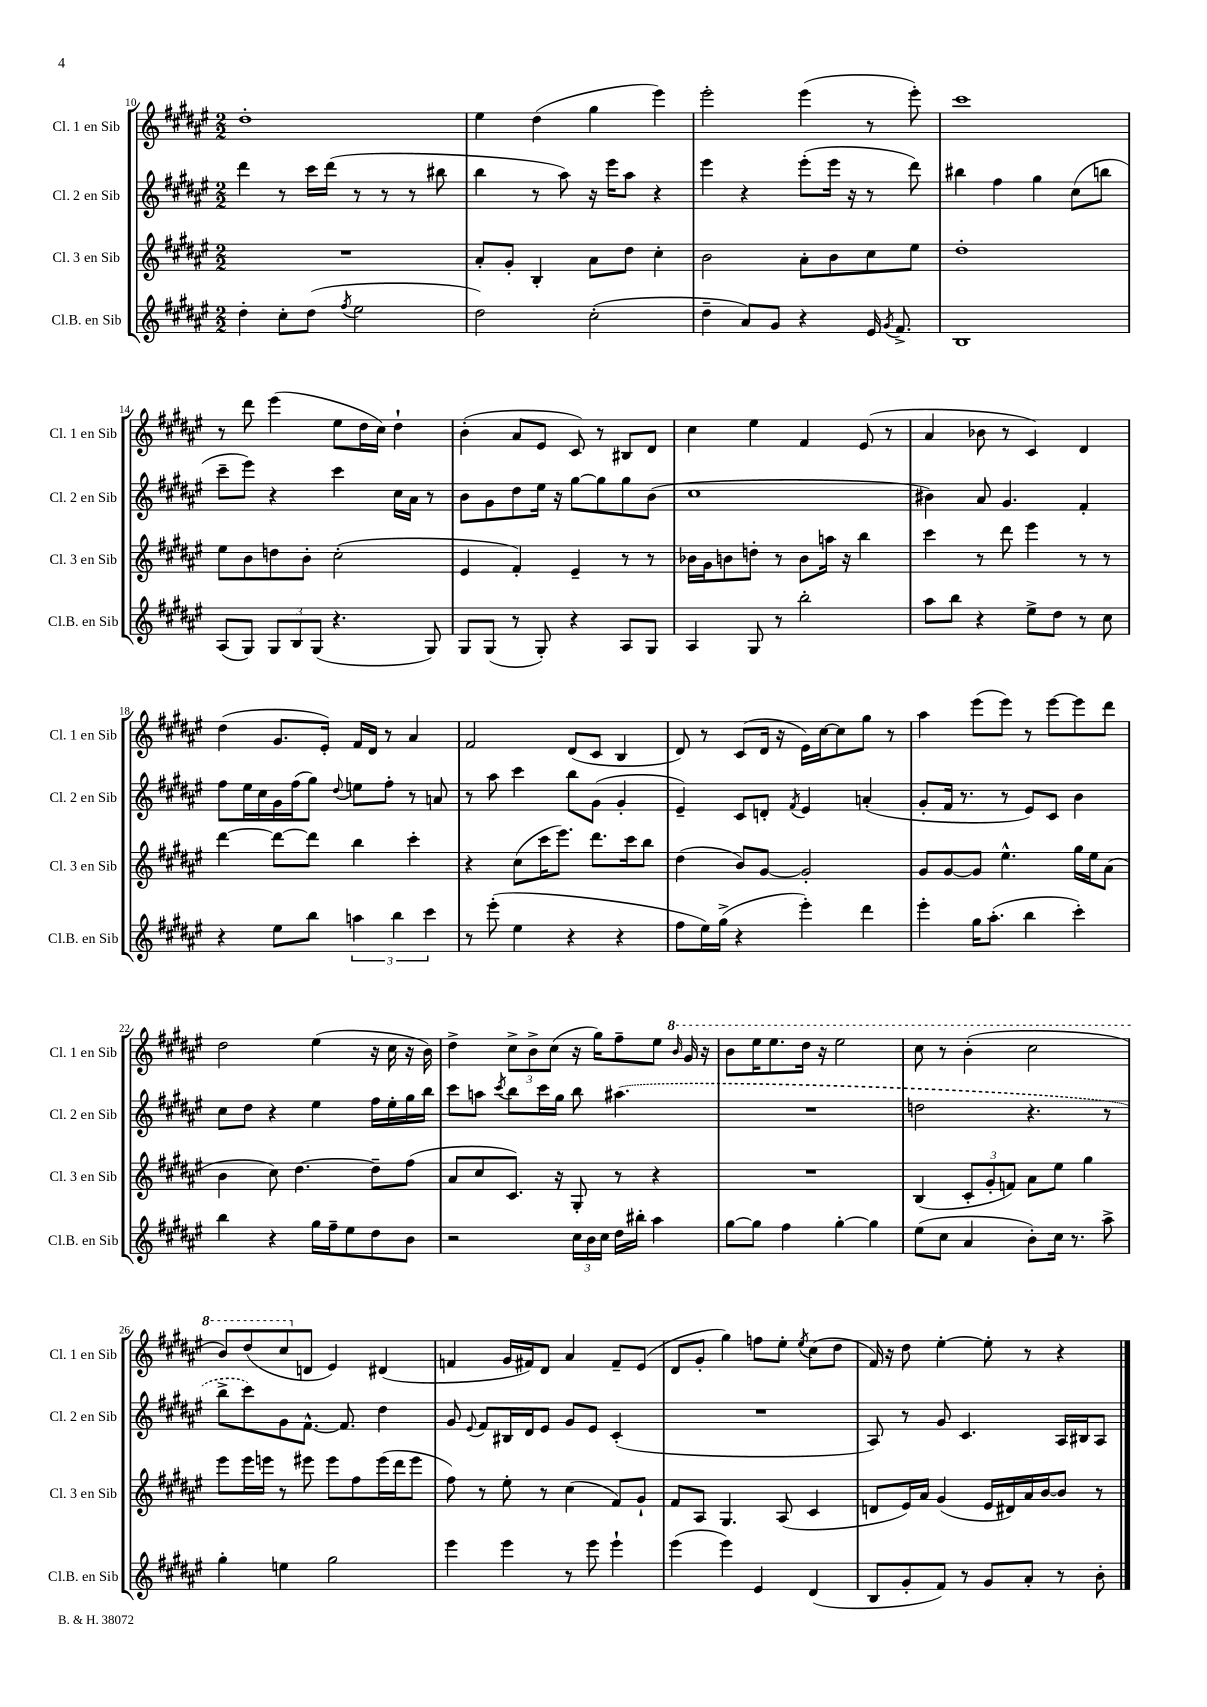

**kern	**kern	**kern	**kern
*staff4	*staff3	*staff2	*staff1
*clefG2	*clefG2	*clefG2	*clefG2
*k[f#c#g#d#a#e#]	*k[f#c#g#d#a#e#]	*k[f#c#g#d#a#e#]	*k[f#c#g#d#a#e#]
*M2/2	*M2/2	*M2/2	*M2/2
4dd#'	1r	4ddd#	1dd#'
8cc#'	.	8r	.
(8dd#	.	16ccc#	.
.	.	(16ddd#	.
8qff#	.	.	.
2ee#	.	8r	.
.	.	8r	.
.	.	8r	.
.	.	8bb#	.
=	=	=	=
2dd#)	8a#'	4bb	4ee#
.	8g#'	.	.
.	4B'	8r	(4dd#
.	.	8aa#)	.
(2cc#'	8a#	16r	4gg#
.	.	16eee#	.
.	8dd#	8aa#	.
.	4cc#'	4r	4eee#)
=	=	=	=
4dd#~	2b	4eee#	2eee#'
8a#)	.	4r	.
8g#	.	.	.
4r	8a#'	(8eee#'	(4eee#
.	8b	16eee#	.
.	.	16r	.
16e#	8cc#	8r	8r
8qg#	.	.	.
8.f#^	.	.	.
.	8ee#	8ddd#)	8eee#')
=	=	=	=
1B	1dd#'	4bb#	1ccc#
.	.	4ff#	.
.	.	4gg#	.
.	.	(8cc#	.
.	.	8bb	.
=	=	=	=
(8A#	8ee#	8ccc#~	8r
8G#)	8b	8eee#)	8ddd#
12G#	8dd	4r	(4eee#
12B	.	.	.
.	8b'	.	.
(12G#	.	.	.
4.r	(2cc#'	4ccc#	8ee#
.	.	.	16dd#
.	.	.	16cc#)
.	.	16cc#	4dd#`
.	.	16a#	.
8G#)	.	8r	.
=	=	=	=
8G#	4e#	8b	(4b'
(8G#	.	8g#	.
8r	4f#')	8dd#	8a#
8G#')	.	16ee#	8e#
.	.	16r	.
4r	4e#~	[8gg#	8c#)
.	.	8gg#]	8r
8A#	8r	8gg#	8B#
8G#	8r	(8b	8d#
=	=	=	=
4A#	16b-	1cc#	4cc#
.	16g#	.	.
.	8b	.	.
8G#	8dd'	.	4ee#
8r	8r	.	.
2bb'	8b	.	4f#
.	16aa	.	.
.	16r	.	.
.	4bb	.	(8e#
.	.	.	8r
=	=	=	=
8aa#	4ccc#	4b#)	4a#
8bb	.	.	.
4r	8r	8a#	8b-
.	8ddd#	4.g#	8r
8ee#^	4eee#	.	4c#)
8dd#	.	.	.
8r	8r	4f#'	4d#
8cc#	8r	.	.
=	=	=	=
4r	[4ddd#	8ff#	(4dd#
.	.	16ee#	.
.	.	16cc#	.
8ee#	8ddd#_	16g#	8.g#
.	.	(16ff#	.
8bb	8ddd#]	8gg#)	.
.	.	.	16e#')
.	.	8qqdd#	.
6aa	4bb	8ee	16f#
.	.	.	16d#
.	.	8ff#'	8r
6bb	.	.	.
.	4ccc#'	8r	4a#
6ccc#	.	.	.
.	.	8a	.
=	=	=	=
8r	4r	8r	2f#
(8eee#'	.	8aa#	.
4ee#	(8cc#	4ccc#	.
.	16ccc#	.	.
.	8.eee#)	.	.
4r	.	8bb	(8d#
.	8.ddd#	(8g#	8c#
4r	.	4g#'	4B
.	16ccc#	.	.
.	8bb	.	.
=	=	=	=
8ff#	(4dd#	4e#~)	8d#)
16ee#)	.	.	8r
(16gg#^	.	.	.
4r	8b)	8c#	(8c#
.	[8g#	8d'	16d#
.	.	.	16r
.	.	8qf#	.
4eee#')	2g#']	4e#	16e#)
.	.	.	[16cc#
.	.	.	8cc#]
4ddd#	.	(4a'	8gg#
.	.	.	8r
=	=	=	=
4eee#'	8g#	8g#'	4aa#
.	[8g#	16f#	.
.	.	8.r	.
16gg#	8g#]	.	(8eee#
(8.aa#'	.	.	.
.	4.ee#^^	8r	8eee#)
4bb	.	8e#)	8r
.	.	8c#	[8eee#
4ccc#')	16gg#	4b	8eee#]
.	16ee#	.	.
.	(8a#	.	8ddd#
=	=	=	=
4bb	4b	8cc#	2dd#
.	.	8dd#	.
4r	8cc#)	4r	.
.	[4.dd#	.	.
16gg#	.	4ee#	(4ee#
16ff#~	.	.	.
8ee#	.	.	.
8dd#	8dd#~]	16ff#	16r
.	.	16ee#'	16cc#
8b	(8ff#	16gg#	16r
.	.	16bb	16b)
=	=	=	=
2r	8a#	8ccc#	4dd#^
.	8cc#	8aa	.
.	.	8qccc#	.
.	8.c#)	8bb	12cc#^
.	.	.	12b^
.	.	16ccc#	.
.	.	.	(12cc#
.	16r	16gg#	.
24cc#	8G#'	8bb	16r
24b	.	.	.
.	.	.	16gg#)
24cc#	.	.	.
16dd#	8r	(4.aa#	8ff#~
16bb#'	.	.	.
4aa#	4r	.	8ee#
.	.	.	16qqbb
.	.	.	16gg#
.	.	.	16r
=	=	=	=
[8gg#	1r	1r	8bb
8gg#]	.	.	16eee#
.	.	.	8.eee#
4ff#	.	.	.
.	.	.	16ddd#
.	.	.	16r
[4gg#'	.	.	2eee#
4gg#]	.	.	.
=	=	=	=
(8ee#	(4B	2dd	8ccc#
8cc#	.	.	8r
4a#	12c#'	.	(4bb'
.	12g#'	.	.
.	12f)	.	.
8b')	8a#	4.r	2ccc#
16cc#	8ee#	.	.
8.r	.	.	.
.	4gg#	.	.
8aa#^	.	8r	.
=	=	=	=
4gg#'	8eee#	8bb^	8bb)
.	16eee#	8ccc#)	(8ddd#
.	16eee	.	.
4ee	8r	8g#	8ccc#
.	8eee#	[8.f#^^	8d
2gg#	8eee#	.	4e#)
.	.	8.f#]	.
.	8ff#	.	.
.	(16eee#	4dd#	(4d#
.	16ddd#	.	.
.	8eee#	.	.
=	=	=	=
4eee#	8ff#)	8g#	4f
.	.	8qqe#	.
.	8r	8f#	.
4eee#	8ee#'	16B#	16g#
.	.	16d#	16f#)
.	8r	8e#	8d#
8r	(4cc#	8g#	4a#
8eee#	.	8e#	.
4eee#`	8f#)	(4c#'	8f#~
.	8g#`	.	(8e#
=	=	=	=
(4eee#	8f#	1r	8d#
.	8A#	.	8g#'
4eee#)	4.G#	.	4gg#)
4e#	.	.	8ff
.	(8A#	.	8ee#'
.	.	.	8qee#
(4d#	4c#	.	(8cc#
.	.	.	8dd#
=	=	=	=
8B	8d	8A#)	16f#)
.	.	.	16r
8g#'	16e#)	8r	8dd#
.	16a#	.	.
8f#)	(4g#	8g#	[4ee#'
8r	.	4.c#	.
8g#	16e#	.	8ee#']
.	16d#)	.	.
8a#'	16a#	.	8r
.	[16b	.	.
8r	8b]	16A#	4r
.	.	16B#	.
8b'	8r	8A#	.
==	==	==	==
*-	*-	*-	*-
